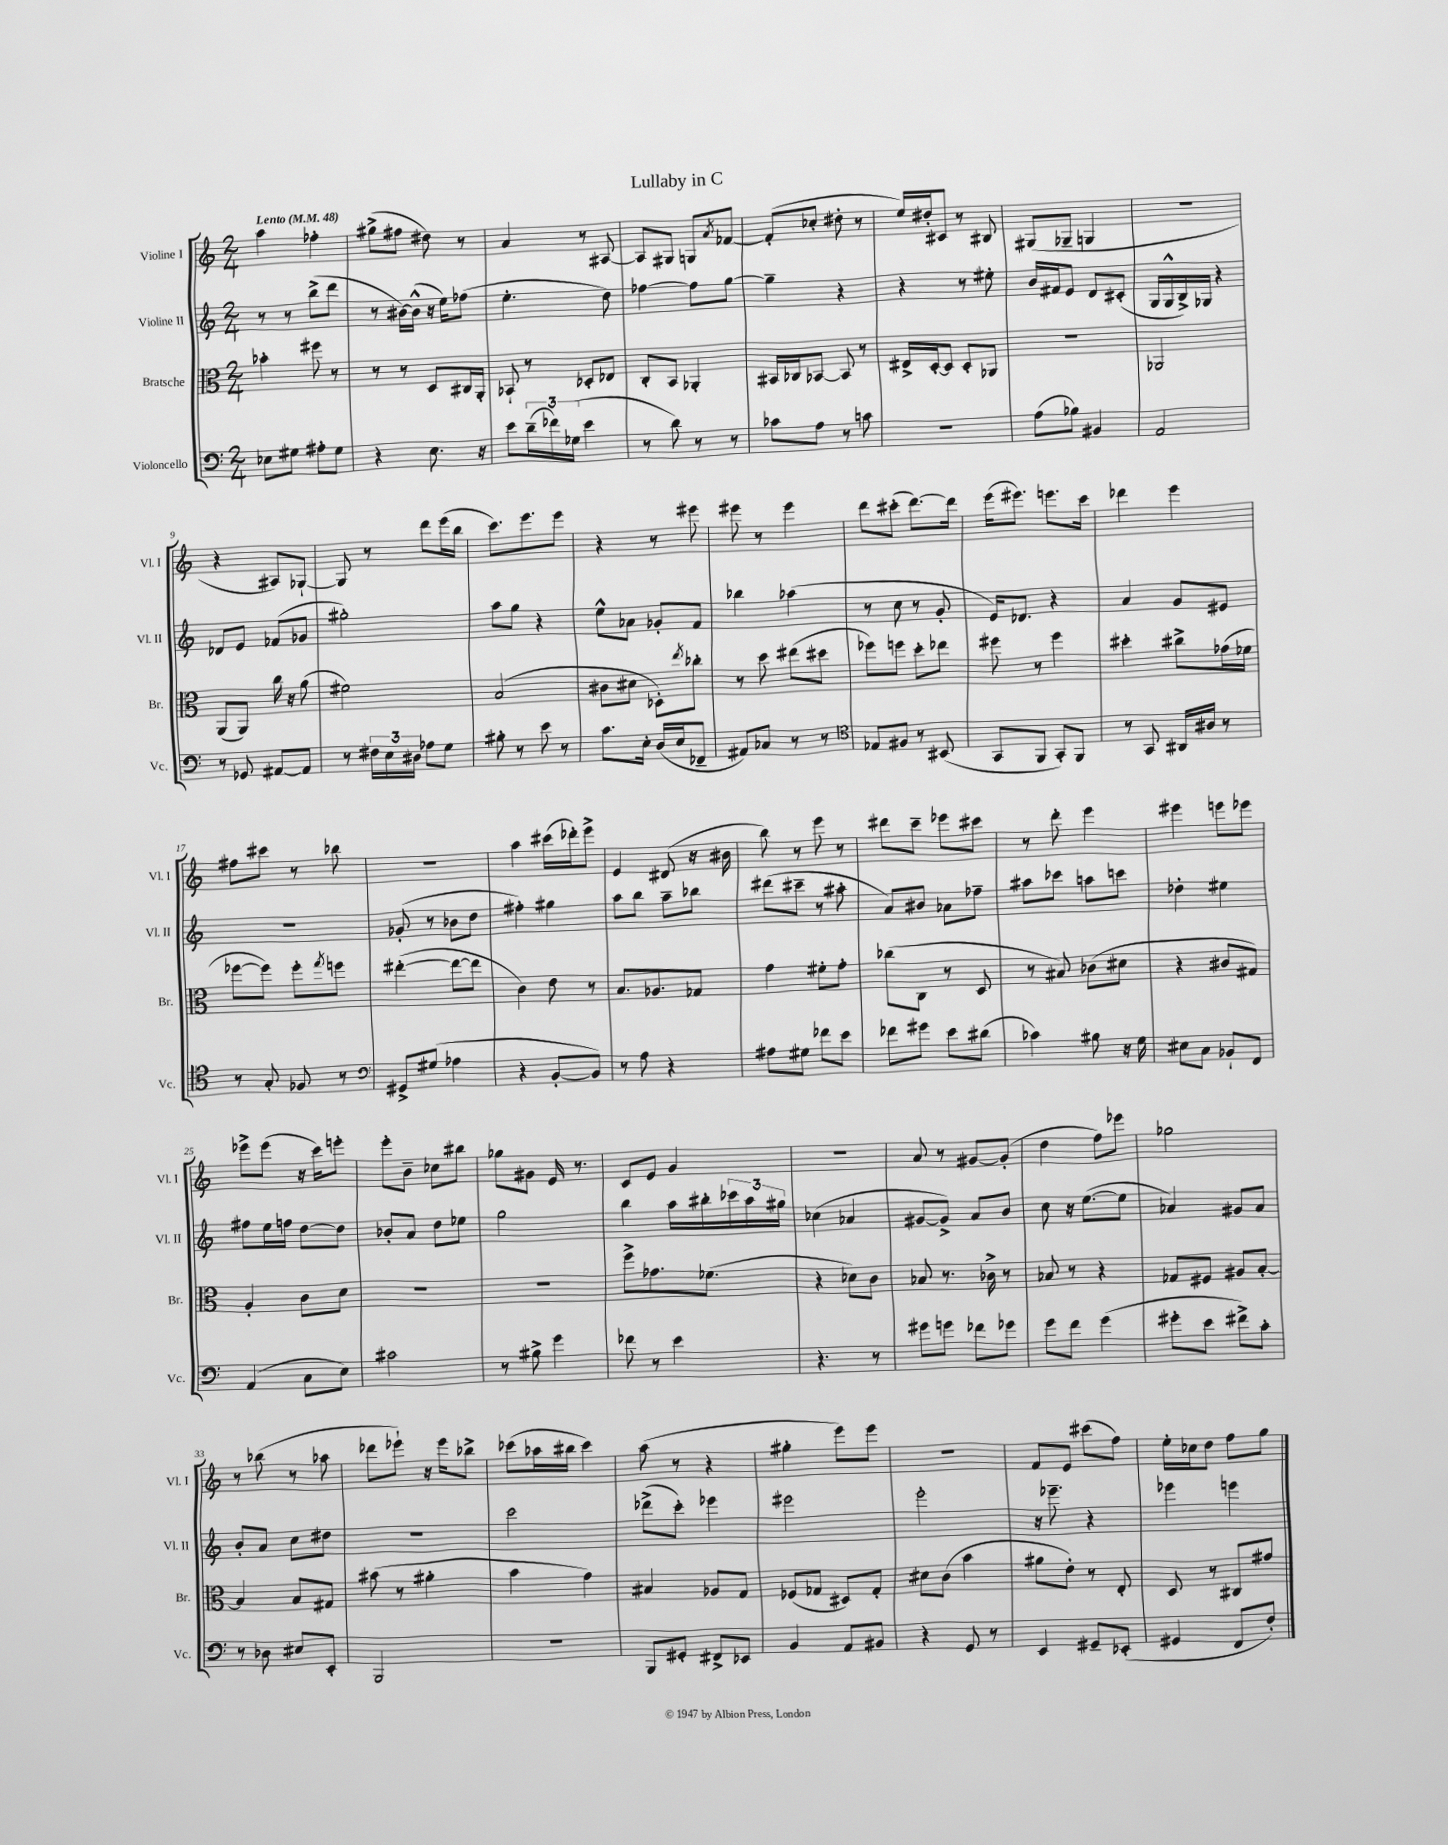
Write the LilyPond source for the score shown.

\header { title = "Lullaby in C" }
<<
\new StaffGroup <<
\new Staff = "s0" \with { instrumentName = "Violine I" shortInstrumentName = "Vl. I" } {
    \clef treble \key c \major \numericTimeSignature \time 2/4 \tempo "Lento" 4 = 48
    a''4 fes''4-. |
    gis''8->( fis''8 dis''8) r8 |
    a'4 r8 ais8~ |
    ais8 gis8 g8 \acciaccatura { a'8 } fes'8~ |
    fes'8-.( ces''8-. dis''8-. r8 |
    e''16) dis''16-. cis'8 r8 bis8 |
    gis8( ges8-- g4 |
    R2 |
    r4 ais8) ges8~-! |
    ges8 r8 d'''8 e'''16( b''16 |
    c'''8.) e'''8. e'''8 |
    r4 r8 eis'''8 |
    eis'''8 r8 eis'''4 |
    d'''8 cis'''8-.( d'''8.~) d'''16 |
    e'''16( eis'''8.) e'''8. c'''16 |
    des'''4 e'''4 |
    fis''8 cis'''8 r8 bes''8 |
    r2 |
    a''4 cis'''16( des'''16-.) e'''8-> |
    e'4 dis'8( r16 bis'16 |
    b''8) r8 e'''8 r8 |
    dis'''8 c'''8-- ees'''8 cis'''8 |
    r8 d'''8-. e'''4 |
    eis'''4 e'''8 ees'''8 |
    ees'''8-> ees'''8( r16 c'''16) e'''8-. |
    e'''8-. b'8-- ces''8 bis''8 |
    ges''8 gis'8 e'16 r8. |
    c'8 e'8 g'4 |
    R2 |
    a'8 r8 gis'8~ gis'8-.( |
    d''4 f''8) ees'''8 |
    ges''2 |
    r8 bes''8( r8 aes''8 |
    des'''8 ees'''8-!) r16 ees'''16 bes''8-> |
    ces'''8( aes''16 bis''16 ces'''4) |
    a''8( r8 r4 |
    gis''4-. e'''8) e'''8 |
    r2 |
    f'8 e'8 cis'''8( f''8) |
    e''16-. ces''16 d''8 f''8 g''8 \bar "|." |
}
\new Staff = "s1" \with { instrumentName = "Violine II" shortInstrumentName = "Vl. II" } {
    \clef treble \key c \major \numericTimeSignature \time 2/4
    r8 r8 b''8->( d'''8 |
    r8 bis'16~) bis'16-^( r16 e''16) fes''8( |
    e''4.-. d''8) |
    fes''4~ fes''8 g''8~ |
    g''4-- r4 |
    r4 r8 eis''8-. |
    b'16 fis'16 e'8 d'8 cis'8-.( |
    g16 g16-^ b16->) ges16 r4 |
    des'8 e'8 fes'8( ges'8 |
    gis''2-.) |
    a''8 g''8 r4 |
    e''8-^ aes'8 ges'8-. f'8 |
    bes''4 aes''4( |
    r8 c''8 r8 g'8-. |
    e'16) des'8. r4 |
    a'4 g'8 eis'8 |
    R2 |
    ges'8-.( r8 bes'8 d''8 |
    fis''4-.) gis''4 |
    a''8 b''8 a''8-- bes''8 |
    dis'''8( cis'''8-- r8 ais''8-. |
    a'8) bis'8 aes'8 fes''8-- |
    ais''8 ces'''8 a''8 c'''8 |
    des''4-. eis''4 |
    fis''8 e''16 f''16 d''8~ d''8 |
    bes'8-. a'8 d''8 ees''8 |
    g''2 |
    b''4 a''16 bis''16-. \tuplet 3/2 { ces'''16 a''16 gis''16 } |
    ces''4( aes'4 |
    gis'8~ gis'8->) a'8 b'8 |
    c''8 r16 e''8.~( e''8 |
    aes'4) gis'8 aes'8 |
    b'8-. a'8 c''8 dis''8 |
    R2 |
    c'''2 |
    des'''8->( c'''8-.) ees'''4 |
    eis'''2 |
    e'''2-. |
    r16 ees'''8.-- r4 |
    ees'''4 e'''4 \bar "|." |
}
\new Staff = "s2" \with { instrumentName = "Bratsche" shortInstrumentName = "Br." } {
    \clef alto \key c \major \numericTimeSignature \time 2/4
    bes'4-. fis''8 r8 |
    r8 r8 d8 cis16 a,16-. |
    bes,8-! r8 des8-. ees8 |
    c8-. b,8 aes,4-. |
    bis,16 ces16 bes,8~ bes,8 r8 |
    eis16-> d16~-. d8 d8-. aes,8 |
    R2 |
    aes,2 |
    a,8( a,8) c''16 r16 a'8( |
    fis'2) |
    b2( |
    cis'8 dis'8 des8-.) \acciaccatura { e''8 } ces''8-. |
    r8 d''8 eis''8( dis''8 |
    fes''8) f''8 d''8-. ees''8 |
    fis''8 r8 fis''4 |
    dis''4-. cis''8-> ges'16( fes'16 |
    fes''8~ fes''8) fes''8-. \acciaccatura { g''8 } f''8 |
    eis''4~-.( eis''8~ eis''8 |
    c'4) e'8 r8 |
    b8. aes8. ges8 |
    g'4 fis'8-. g'8-. |
    ces''8( c8 r8 d8 |
    r8 bis8) ces'8( dis'8 |
    r4 cis'8 gis8) |
    a4-. c'8 d'8 |
    R2 |
    R2 |
    f''8-> ges'8. fes'8.( |
    r4 des'8) c'8 |
    bes8 r8. ces'16-> r8 |
    bes8 r8 r4 |
    ges8 fis8 ais8 b8~-. |
    b4 b8 gis8 |
    bis'8( r8 ais'4-. |
    b'4 g'4) |
    bis4 aes8 g8 |
    fes8( ges8 dis8) ges8-. |
    dis'8 c'8( b'4 |
    ais'8 e'8-.) r8 e8-. |
    d8 r8 cis8 gis'8 \bar "|." |
}
\new Staff = "s3" \with { instrumentName = "Violoncello" shortInstrumentName = "Vc." } {
    \clef bass \key c \major \numericTimeSignature \time 2/4
    ees8 gis8 ais8-. gis8 |
    r4 e8. r16 |
    e'8 \tuplet 3/2 { d'16--( fes'16) ges16( } e'4 |
    r8 d'8) r8 r8 |
    ces'8 a8 r8 c'8 |
    R2 |
    a8( bes8) bis,4 |
    a,2 |
    r8 ges,8 ais,8~ ais,8 |
    r8 \tuplet 3/2 { fis16 e16 dis16 } aes8 g8 |
    bis8-. r8 e'8 r8 |
    c'8. e16-. d16( e16 fes,8-- |
    ais,8) ces8 r8 r8 |
    \clef tenor ees8 fis8 r8 bis,8( |
    g,8 f,8 g,8-.) f,8 |
    r8 g,8 ais,16 ais16 r8 |
    r8 g8-. fes8 r8 |
    \clef bass gis,8-> gis8( aes4 |
    r4 b,8~-. b,8) |
    r8 a8 r4 |
    ais8 gis8 fes'8 e'8 |
    fes'8 gis'8 e'8 dis'8( |
    ces'4) bis8 r16 g16 |
    eis8 c8 bes,8-! f,8 |
    a,4( c8 e8) |
    cis'2 |
    r8 bis8-> g'4 |
    fes'8 r8 e'4 |
    r4. r8 |
    gis'8 g'8 fes'8 ges'8 |
    g'8 f'8 g'4( |
    gis'8-. e'8 fis'8->) c'8-. |
    r8 des8 eis8 e,8-. |
    b,,2 |
    R2 |
    b,,8 gis,8-. fis,8-> ees,8 |
    b,4 a,8 bis,8 |
    r4 g,8 r8 |
    e,4 gis,8-- ees,8-.( |
    gis,4 f,8 f8-.) \bar "|." |
}
>>
>>
